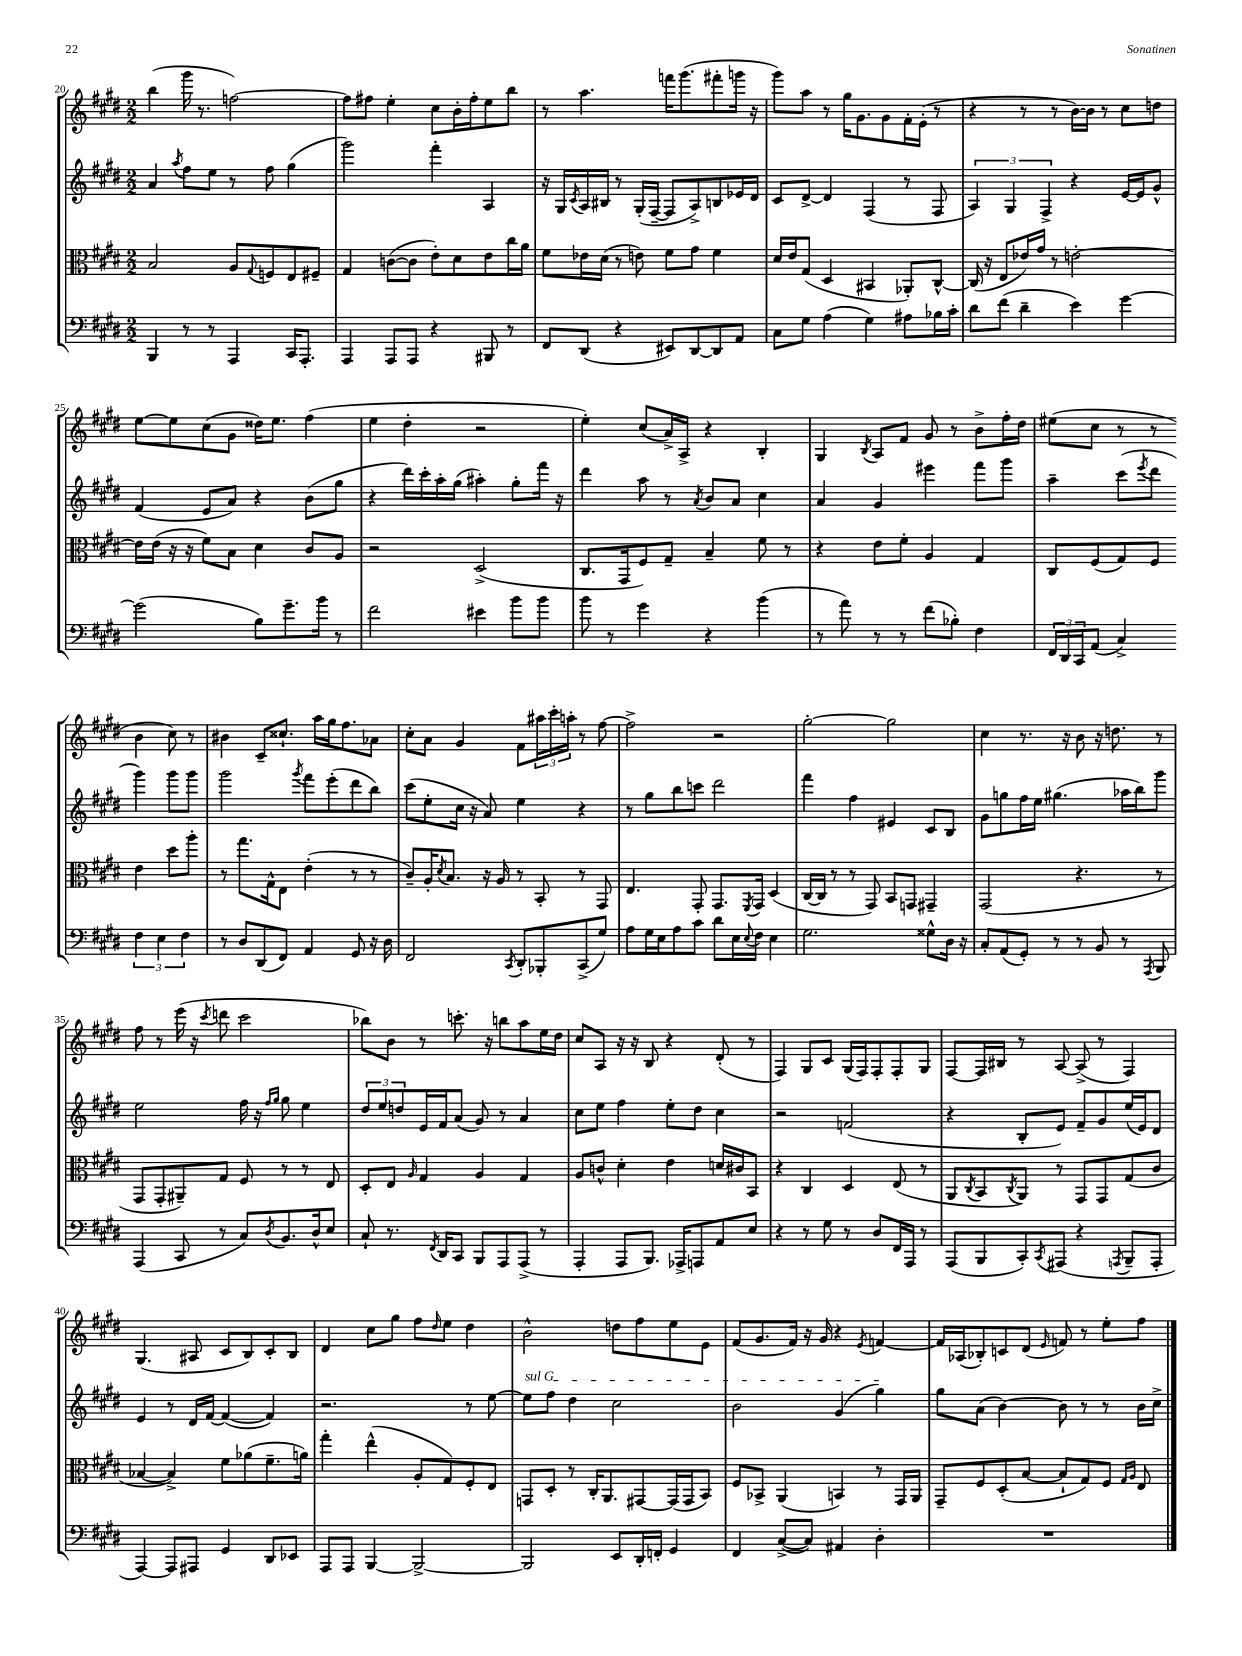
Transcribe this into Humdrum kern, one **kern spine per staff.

**kern	**kern	**kern	**kern
*staff4	*staff3	*staff2	*staff1
*clefF4	*clefC3	*clefG2	*clefG2
*k[f#c#g#d#]	*k[f#c#g#d#]	*k[f#c#g#d#]	*k[f#c#g#d#]
*M2/2	*M2/2	*M2/2	*M2/2
4BBB/	2B/	4a/	(4bb\
.	.	8qaa/	.
8r	.	8ff#\L	16ggg#\
.	.	.	8.r
8r	.	8ee\J	.
4AAA/	8A/L	8r	[2ff\)
.	8qqG#/	.	.
.	8F/	8ff#\	.
16CC#/LK	8E/	(4gg#\	.
8.AAA'/J	.	.	.
.	8F#~/J	.	.
=	=	=	=
4AAA/	4G#/	2ggg#\)	8ff\]L
.	.	.	8ff#\J
8AAA/L	([8c\L	.	4ee'\
8AAA/J	8c\]J	.	.
4r	8e'\L)	4fff#'\	8cc#\L
.	8d#\	.	16b'\L
.	.	.	16ff#'\J
8BBB#/	8e\	4A/	8ee\
8r	16cc#\L	.	8bb\J
.	16a\JJ	.	.
=	=	=	=
8FF#/L	8f#\L	16r	8r
.	.	16G#/LL	.
.	.	8qc#/	.
(8DD#/J	16e-\L	16A/	4.aa\
.	(16d#\JJ	16B#/JJ	.
4r	8r	8r	.
.	8e\)	(16G#'/LL	.
.	.	[16F#~/JJ	.
8EE#/L)	8f#\L	8F#/]L	16fff\LK
.	.	.	(8.ggg#\
[8DD#/	8g#\J	8A^/)	.
8DD#/]	4f#\	8B/	8fff#'\
8AA/J	.	16e-/L	16ggg\Jk
.	.	16d#/JJ	16r
=	=	=	=
8C#\L	16d#/LL	8c#/L	8ggg#\L)
.	16e/J	.	.
8G#\J	(8G#/J	[8d#^/J	8aa\J
(4A\	4D#/	4d#/]	8r
.	.	.	16gg#\LK
.	.	.	8.g#\
4G#\)	4BB#/	(4F#/	.
.	.	.	8g#\
8A#\L	8AA-'/L)	8r	16f#'\L
.	.	.	(16e'\JJ
16B-\L	[8C#^^/J	8F#/	8r
16c#'\JJ	.	.	.
=	=	=	=
8d#\L	(16C#/]	6A/)	4r
.	16r	.	.
(8f#\J	8E/L	.	.
.	.	6G#/	.
4d#~\	16e-/L)	.	8r
.	16g#/JJ	.	.
.	.	6F#^/	.
.	8r	.	8r
4e\)	[2e'\	4r	[16b\LL)
.	.	.	16b\]JJ
.	.	.	8r
[4g#\	.	[16e/LL	8cc#\L
.	.	16e/]J	.
.	.	8g#^^/J	8dd\J
=	=	=	=
(2g#\]	16e\]LL	(4f#/	[8ee\L
.	(16e\JJ	.	.
.	16r	.	8ee\]
.	16r	.	.
.	8f#\L)	8e/L	(8cc#\
.	8B\J	8a/J)	8g#\J
8B\L)	4d#\	4r	16dd##\LK)
.	.	.	8.ee\J
8.g#~\	.	.	.
.	8c#/L	(8b\L	(4ff#\
16b\Jk	.	.	.
8r	8A/J	8gg#\J	.
=	=	=	=
2f#\	2r	4r	4ee\
.	.	16ddd#\LL)	4dd#'\
.	.	16ccc#'\	.
.	.	16aa'\	.
.	.	(16gg#\JJ	.
4e#\	(2D#^/	4aa#'\)	2r
8b\L	.	8gg#'\L	.
8b\J	.	16fff#\Jk	.
.	.	16r	.
=	=	=	=
8b\	8.C#/L	4ddd#\	4ee'\)
8r	.	.	.
.	16GG#/k	.	.
4g#\	8F#/)	8aa\	(8cc#/L
.	8G#~/J	8r	16a^/L)
.	.	.	16A^/JJ
.	.	8qa/	.
4r	4B~/	8b/L	4r
.	.	8a/J	.
(4b\	8f#\	4cc#\	4B'/
.	8r	.	.
=	=	=	=
8r	4r	4a/	4G#/
8a\)	.	.	.
.	.	.	8qB/
8r	8e\L	4g#/	8A/L
8r	8f#'\J	.	8f#/J
(8f#\L	4A/	4eee#\	8g#/
8B-'\J)	.	.	8r
4F#\	4G#/	8fff#\L	8b^\L
.	.	8ggg#\J	16ff#'\L
.	.	.	16dd#\JJ
=	=	=	=
24FF#/LL	8C#/L	4aa~\	(8ee#\L
24DD#/	.	.	.
24CC#/J	.	.	.
(8AA/J	(8F#/	.	8cc#\J
4C#^/)	8G#/)	(8ccc#\L	8r
.	.	8qeee/	.
.	8F#/J	8ddd#\J	8r
6F#\	4e\	4ggg#\)	4b\
6E\	.	.	.
.	8dd#\L	8ggg#\L	8cc#\)
6F#\	.	.	.
.	8aa'\J	8ggg#\J	8r
=	=	=	=
8r	8r	2ggg#\	4b#\
8D#/L	8.gg#\L	.	.
(8DD#/	.	.	8c#~/L
.	16G#^^\k	.	.
8FF#/J)	8E\J	.	8.cc##`/J
.	.	8qggg#/	.
4AA/	(4e'\	8fff#\L	.
.	.	.	16aa\LL
.	.	(8eee'\	16gg#\J
.	.	.	8.ff#\
8GG#/	8r	8ddd#\	.
16r	8r	8bb\J)	8a-\J
16D#\	.	.	.
=	=	=	=
2FF#/	8c#~/L)	(8ccc#\L	8cc#'\L
.	16A'/K	8ee'\	8a\J
.	8qd#/	.	.
.	8.B/J	.	.
.	.	16cc#\Jk	4g#/
.	.	16r	.
.	16r	8a/)	.
.	16A/	.	.
8qCC#/	.	.	.
8DD#'/L	8r	4ee\	8f#\L
8BBB-'/	8BB'/	.	24aa#\L
.	.	.	24ccc#'\
.	.	.	24aa'\JJ
(8CC#^/	8r	4r	8r
8G#/J)	8GG#/	.	[8ff#\
=	=	=	=
8A\L	4.E/	8r	2ff#^\]
16G#\L	.	8gg#\L	.
16E\J	.	.	.
8A\	.	8bb\	.
8c#\J	8GG#'/	8ccc\J	.
8d#\L	8.GG#/L	2ddd#\	2r
16E\L	.	.	.
8qqE/	8qFF#/	.	.
16F#\JJ	16GG#/Jk	.	.
4E\	(4D#/	.	.
=	=	=	=
2.G#\	[16C#/LL	4fff#\	[2gg#'\
.	16C#/]JJ	.	.
.	8r	.	.
.	8r	4ff#\	.
.	8GG#/)	.	.
.	8BB/L	4e#/	2gg#\]
.	8GG/J	.	.
8G##^^\L	4GG#~/	8c#/L	.
16D#\Jk	.	8B/J	.
16r	.	.	.
=	=	=	=
8C#'/L	(2GG#/	8g#\L	4cc#\
(8AA/	.	8gg\	.
8GG#'/J)	.	16ff#\L	8.r
.	.	16ee\JJ	.
8r	.	(4.gg#\	.
.	.	.	16r
8r	4.r	.	8b\
8BB/	.	.	16r
.	.	.	8.dd\
8r	.	16aa-\LL	.
.	.	16bb\J)	.
8qAAA/	.	.	.
8BBB/	8r	8ggg#\J	8r
=	=	=	=
(4AAA/	8GG#/L	2ee\	8ff#\
.	8GG#'/	.	8r
8CC#/	8AA#~/)	.	(16eee\
.	.	.	16r
.	.	.	8qccc#/
8r	8G#/J	.	8ddd\
8C#/L)	8F#/	16ff#\	2ccc#\
.	.	16r	.
.	.	16qqff#/LL	.
8qD#/	.	16qqgg#/JJ	.
8.BB/	8r	8gg#\	.
.	8r	4ee\	.
16D#^^/k	.	.	.
8E/J	8E/	.	.
=	=	=	=
8C#`/	8D#'/L	12dd#/L	8bb-\L)
.	.	12ee/	.
8.r	8E/J	.	8b\J
.	.	12dd/	.
.	16qqA/	.	.
.	4G#/	16e/L	8r
8qFF#/	.	.	.
16DD#/LK	.	16f#/J	.
8CC#/J	.	(8a/J	8.ccc'\
8BBB/L	4A/	8g#/)	.
.	.	.	16r
8AAA/	.	8r	8bb\L
(8AAA^/J	4G#/	4a/	8aa\
8r	.	.	16ee\L
.	.	.	16dd#\JJ
=	=	=	=
4AAA'/	8A/L	8cc#\L	8cc#/L
.	8c^^/J	8ee\J	8A/J
8AAA/L	4d#'\	4ff#\	16r
.	.	.	16r
8.BBB/J)	.	.	8B/
.	4e\	8ee'\L	4r
16AAA-^/LK	.	.	.
8AAA/	.	8dd#\J	.
8AA/	16d/LL	4cc#\	(8d#'/
.	16c#/J	.	.
8E/J	8BB/J	.	8r
=	=	=	=
4r	4r	2r	4F#/)
8r	4C#/	.	8G#/L
8G#\	.	.	8c#/J
8r	4D#/	(2f/	(16G#/LL
.	.	.	16F#/J)
8D#/L	.	.	8F#'/
16FF#/L	(8E/	.	8F#'/
16AAA/JJ	.	.	.
8r	8r	.	8G#/J
=	=	=	=
(8AAA/L	8AA/L	4r	[8F#/L
.	8qC#/	.	.
8BBB/	8BB/	.	16F#/]L
.	.	.	16B#/JJ
.	8qC#/	.	.
8CC#'/)	8AA/J)	8B'/L	8r
8qCC#/	.	.	.
(8AAA#/J	8r	8e/J)	[8A/
4r	8GG#/L	8f#~/L	(8A^/]
.	8GG#/	8g#/	8r
8qAAA/	.	.	.
8BBB~/L	(8G#/	(16ee/L	4F#/)
.	.	16e/J)	.
8AAA'/J	8c#/J	8d#/J	.
=	=	=	=
[4AAA/)	[4B-/	4e/	(4.G#/
8AAA/]L	4B-^/])	8r	.
8AAA#/J	.	16d#/LL	8A#/
.	.	[16f#/JJ	.
4GG#/	8f#\L	(4f#/_	8c#/L
.	(8a-\	.	8B/)
8DD#/L	8.f#~\	4f#/])	8c#'/
8EE-/J	.	.	8B/J
.	16a\Jk)	.	.
=	=	=	=
8AAA/L	4gg#'\	2.r	4d#/
8AAA/J	.	.	.
[4BBB/	(4ee^^\	.	8cc#\L
.	.	.	8gg#\J
2BBB^/_	8A'/L	.	8ff#\L
.	.	.	16qqdd#/
.	8G#/)	.	8ee\J
.	8F#'/	8r	4dd#\
.	8E/J	[8ee\	.
=	=	=	=
2BBB/]	8GG/L	8ee\]L	2b^^\
.	8D#'/J	8ff#\J	.
.	8r	4dd#\	.
.	16C#'/LK	.	.
.	8.AA/	.	.
8EE/L	.	2cc#\	8dd\L
16DD#'/L	[8GG#/	.	8ff#\
16FF'/JJ	.	.	.
4GG#/	(16GG#/]L	.	8ee\
.	16GG#/J	.	.
.	8BB/J)	.	8e\J
=	=	=	=
4FF#/	8F#/L	2b\	(8f#/L
.	8BB-^/J	.	8.g#/
([8C#^/L	(4AA/	.	.
.	.	.	16f#/Jk)
8C#/]J)	.	.	16r
.	.	.	16g#/
4AA#/	4BB/)	(4g#/	4r
.	.	.	8qe/
4D#'\	8r	4gg#\)	[4f/
.	16GG#/LL	.	.
.	16AA/JJ	.	.
=	=	=	=
1r	8GG#~/L	8gg#\L	16f/]LL
.	.	.	(16A-/J
.	8F#/	(8a\J	8B-'/)
.	(8D#'/	[4b\)	8c/
.	[8B/J	.	(8d#/J
.	.	.	16qqe/
.	8B`/]L	8b\]	8f/)
.	8G#/)	8r	8r
.	8F#/J	8r	8ee'\L
.	16qqG#/LL	.	.
.	16qqA/JJ	.	.
.	8E/	16b\LL	8ff#\J
.	.	16cc#^\JJ	.
==	==	==	==
*-	*-	*-	*-
